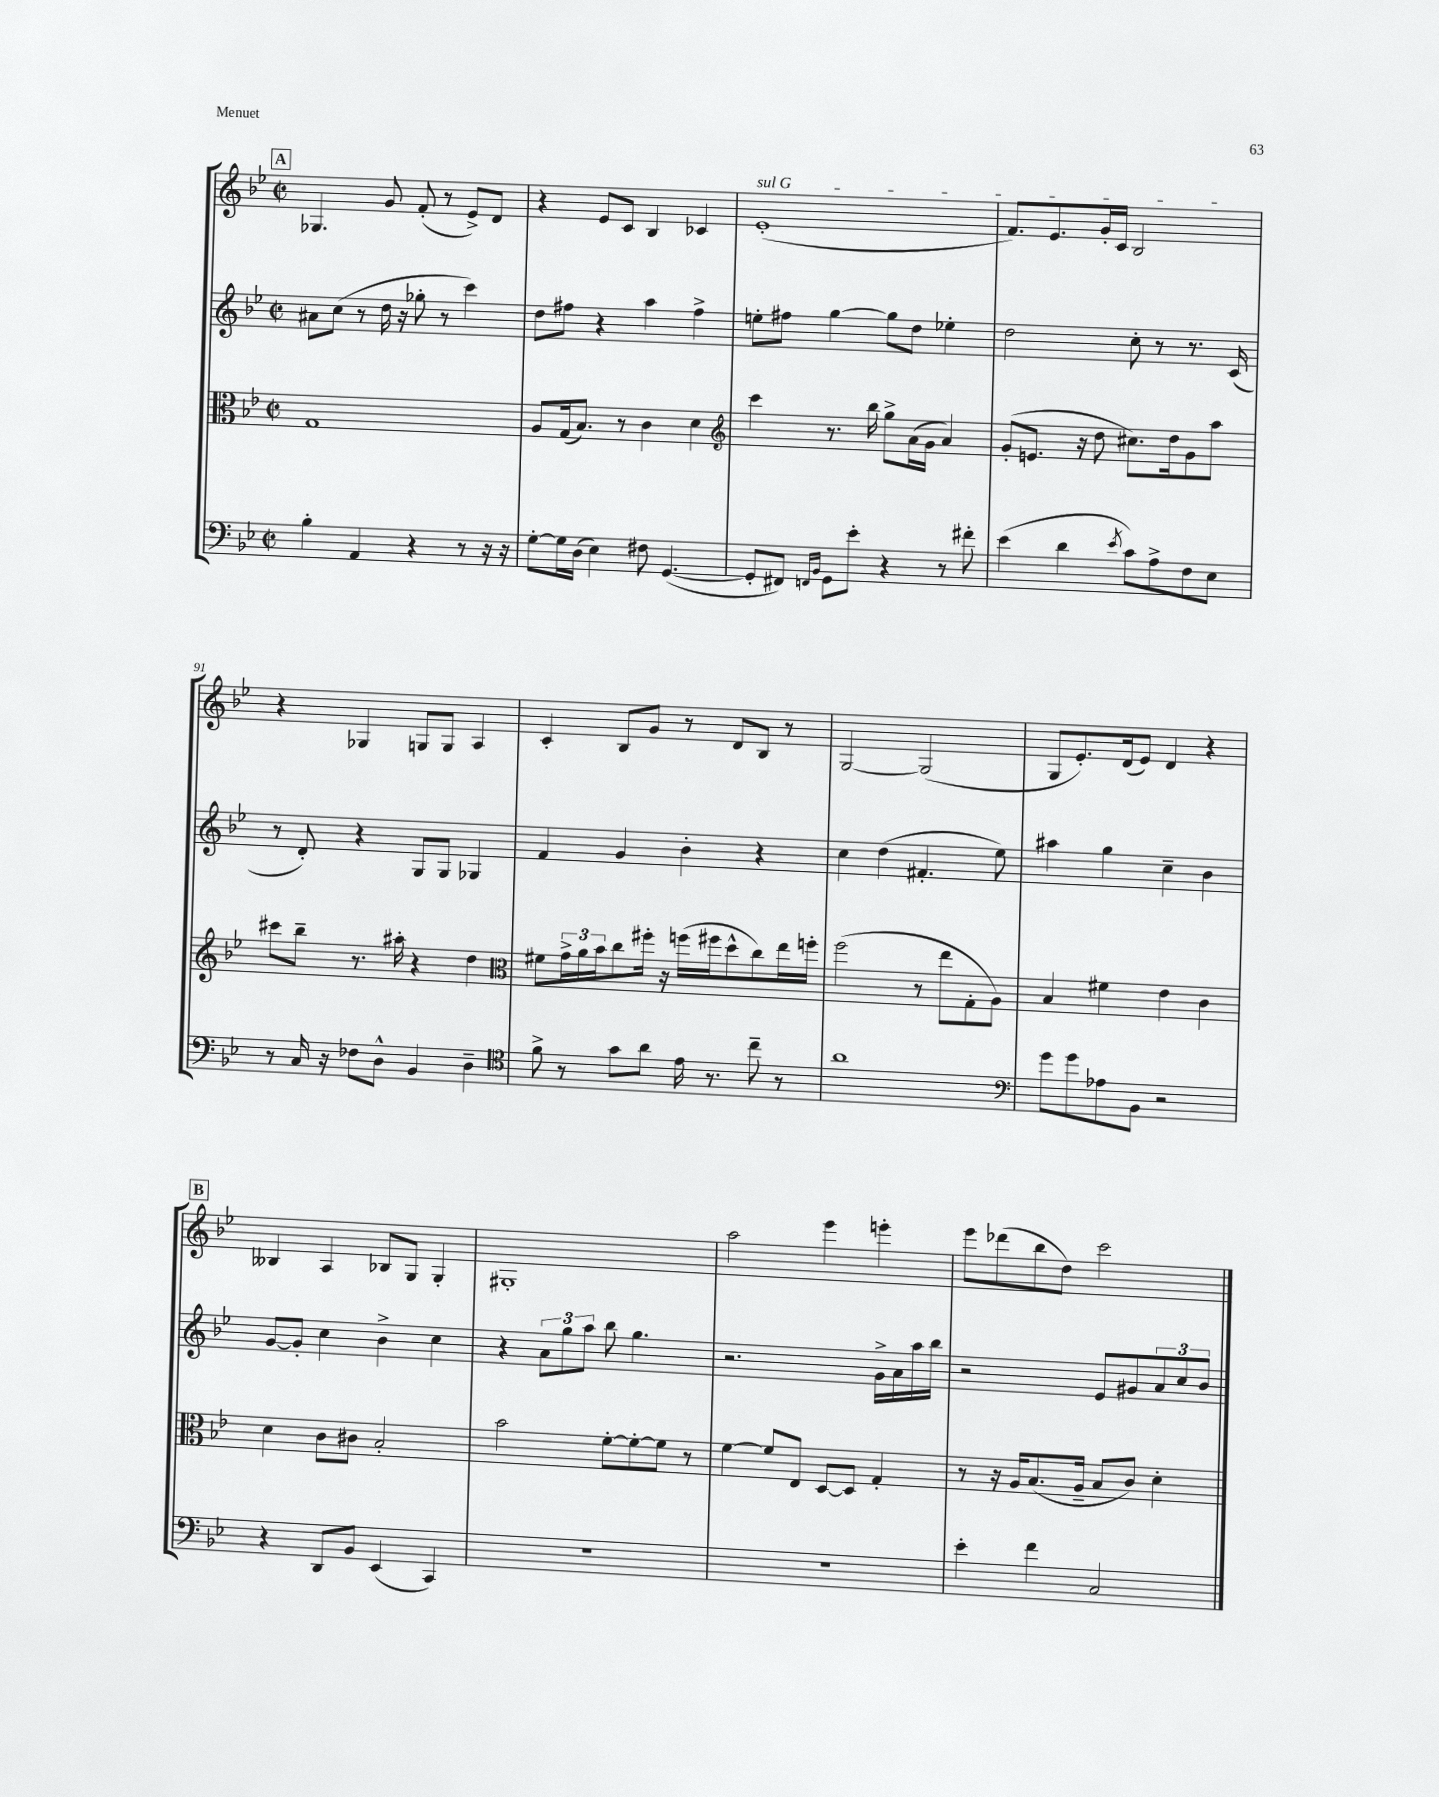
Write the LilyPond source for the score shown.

<<
\new StaffGroup <<
\new Staff = "s0" {
    \clef treble \key bes \major \defaultTimeSignature \time 2/2
    \mark \markup { \box "A" } ges4. g'8 f'8-.( r8 ees'8->) d'8 |
    r4 ees'8 c'8 bes4 ces'4 |
    \once \override TextSpanner.bound-details.left.text = \markup { \italic "sul G" } ees'1-.\startTextSpan( |
    f'8.) ees'8. g'16-. c'16 bes2\stopTextSpan |
    r4 ges4 g8 g8 a4 |
    c'4-. bes8 g'8 r8 d'8 bes8 r8 |
    g2~ g2( |
    g8 ees'8.-.) d'16( ees'8) d'4 r4 |
    \mark \markup { \box "B" } beses4 a4 bes8 g8 g4-. |
    gis1-. |
    a''2 ees'''4 e'''4-. |
    ees'''8 des'''8( bes''8 d''8) c'''2 \bar "|." |
}
\new Staff = "s1" {
    \clef treble \key bes \major \defaultTimeSignature \time 2/2
    \mark \markup { \box "A" } ais'8 c''8( r8 d''16 r16 ges''8-. r8 c'''4) |
    d''8 fis''8 r4 a''4 fis''4-> |
    e''8-. fis''8 g''4~ g''8 d''8 ees''4-. |
    d''2 c''8-. r8 r8. c'16( |
    r8 d'8-.) r4 g8 g8 ges4 |
    f'4 g'4 bes'4-. r4 |
    c''4 d''4( fis'4.-. ees''8) |
    ais''4 g''4 c''4-- bes'4 |
    \mark \markup { \box "B" } g'8~ g'8-. c''4 bes'4-> c''4 |
    r4 \tuplet 3/2 { a'8 g''8 a''8 } bes''8 g''4. |
    r2. g'16-> a'16 a''16 bes''16 |
    r2 ees'8 gis'8 \tuplet 3/2 { a'8 c''8 bes'8 } \bar "|." |
}
\new Staff = "s2" {
    \clef alto \key bes \major \defaultTimeSignature \time 2/2
    \mark \markup { \box "A" } g1 |
    a8 g16( bes8.) r8 c'4 d'4 |
    \clef treble c'''4 r8. bes''16 g''8-> a'16( g'16 a'4) |
    g'8-.( e'8. r16 d''8 cis''8.) d''16 g'8 a''8 |
    cis'''8 bes''8-- r8. ais''16-. r4 d''4 |
    \clef alto fis'8 \tuplet 3/2 { g'16-> a'16 bes'16 } c''8 fis''16-. r16 f''16( fis''16 d''8-^ c''8) ees''16 f''16-. |
    f''2( r8 ees''8 g8-. a8) |
    bes4 fis'4 ees'4 c'4 |
    \mark \markup { \box "B" } d'4 c'8 cis'8 bes2-. |
    bes'2 f'8~-. f'8~-. f'8 r8 |
    f'4~ f'8 ees8 d8~ d8 g4-. |
    r8 r16 a16 bes8.( a16-- bes8 c'8) d'4-. \bar "|." |
}
\new Staff = "s3" {
    \clef bass \key bes \major \defaultTimeSignature \time 2/2
    \mark \markup { \box "A" } bes4-. a,4 r4 r8 r16 r16 |
    g8~-. g16 d16( ees4) fis8 g,4.~( |
    g,8-. fis,8) \grace { f,16 bes,16 } g,8 ees'8-. r4 r8 fis'8-. |
    ees'4( d'4 \acciaccatura { ees'8 } c'8) a8-> f8 ees8 |
    r8 c16 r16 fes8 d8-^ bes,4 d4-- |
    \clef tenor f'8-> r8 g'8 a'8 ees'16 r8. c''8-- r8 |
    a'1 |
    \clef bass g'8 g'8 aes8 bes,8 r2 |
    \mark \markup { \box "B" } r4 d,8 bes,8 ees,4( c,4) |
    R1 |
    R1 |
    ees'4-. f'4 c2 \bar "|." |
}
>>
>>
\layout { \context { \Score currentBarNumber = #87 } }
